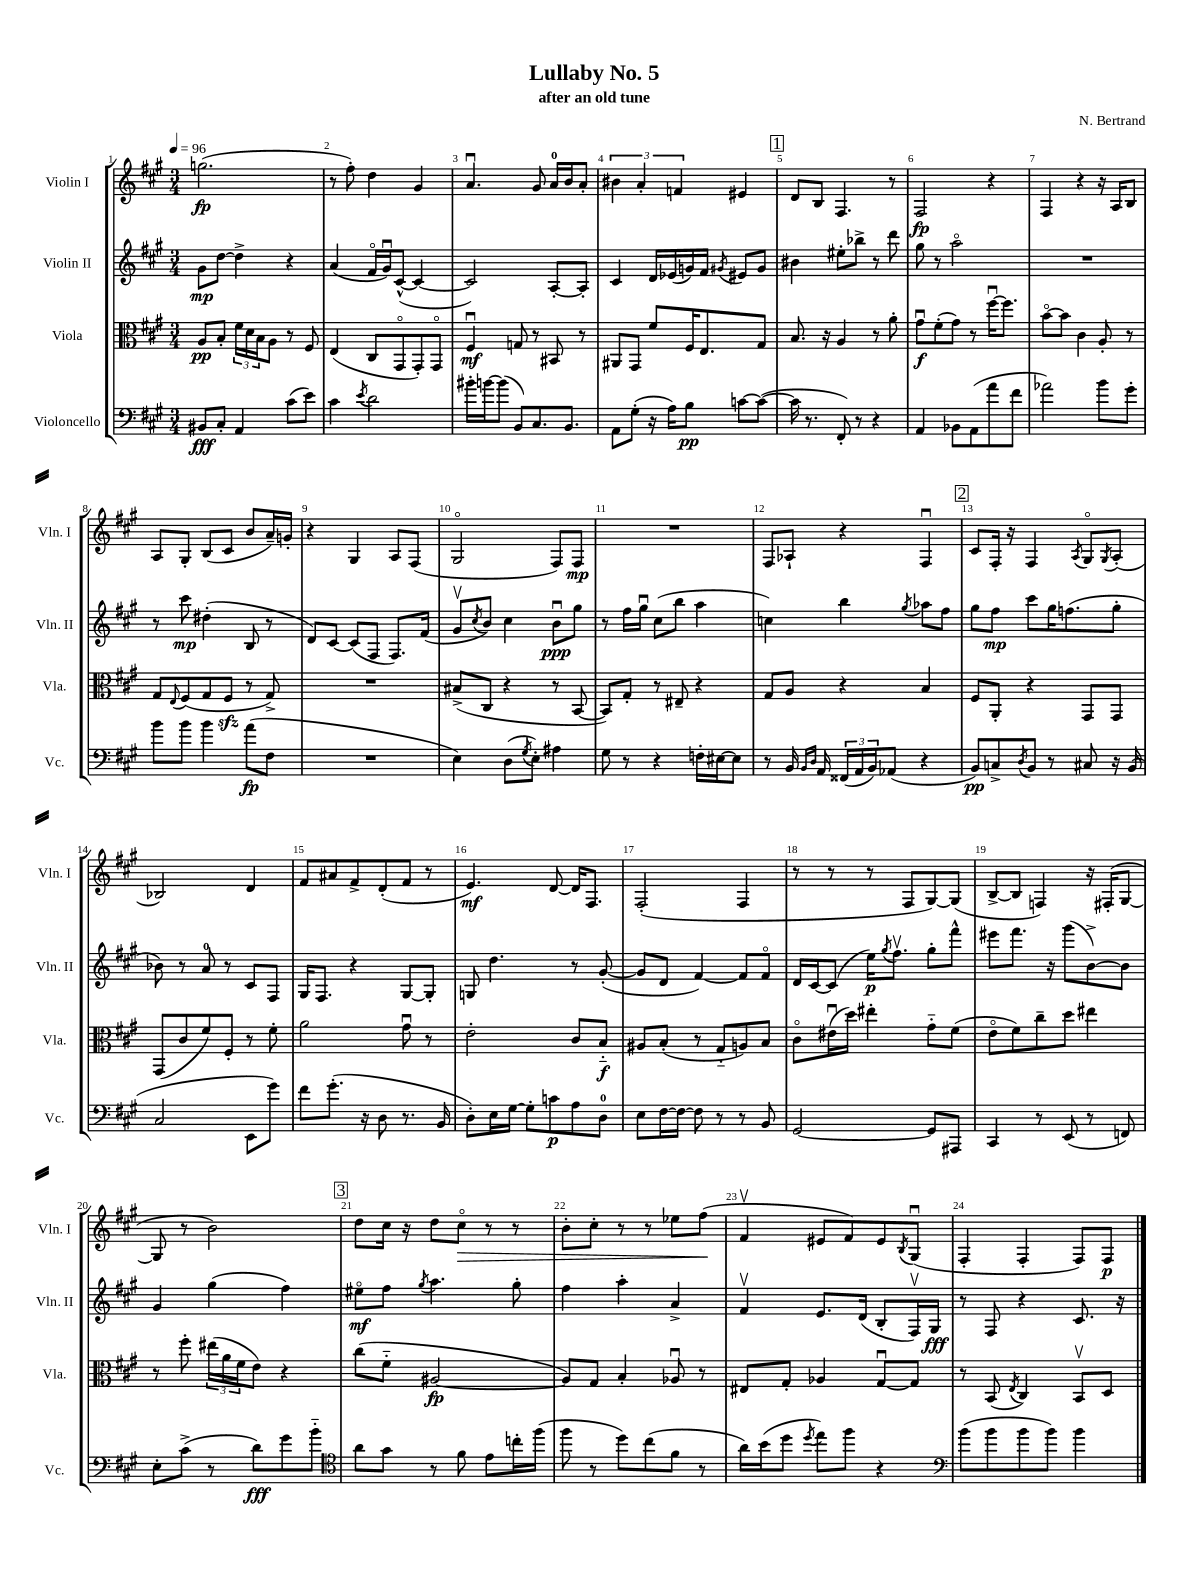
\header { title = "Lullaby No. 5" composer = "N. Bertrand" subtitle = "after an old tune" }
<<
\new StaffGroup <<
\new Staff = "s0" \with { instrumentName = "Violin I" shortInstrumentName = "Vln. I" } {
    \clef treble \key a \major \numericTimeSignature \time 3/4 \tempo 4 = 96
    g''2.\fp( |
    r8 fis''8-.) d''4 gis'4 |
    a'4.\downbow gis'8 a'16-0 b'16 a'8-. |
    \tuplet 3/2 { bis'4 a'4-. f'4 } eis'4 |
    \mark \markup { \box "1" } d'8 b8 fis4. r8 |
    fis2\fp r4 |
    fis4 r4 r16 a16 b8 |
    a8 gis8-. b8( cis'8 b'8 a'16--) g'16-. |
    r4 gis4 a8 fis8( |
    gis2\flageolet fis8) fis8\mp |
    R2. |
    fis8 aes8-! r4 fis4\downbow |
    \mark \markup { \box "2" } cis'8 fis16-. r16 fis4 \acciaccatura { a8 } gis8\flageolet \acciaccatura { gis8 } a8-.( |
    bes2) d'4 |
    fis'8 ais'8 fis'8-> d'8-.( fis'8 r8 |
    e'4.\mf) d'8~ d'16 fis8. |
    fis2-.( fis4 |
    r8 r8 r8 fis8 gis8~) gis8( |
    b8~-> b8 f4) r16 fis16-.( gis8~ |
    gis8 r8 b'2) |
    \mark \markup { \box "3" } d''8 cis''16 r16 d''8 cis''8\flageolet\> r8 r8 |
    b'8-. cis''8-. r8 r8 ees''8 fis''8\!( |
    fis'4\upbow eis'8 fis'8) eis'8 \acciaccatura { b8 } gis8\downbow( |
    fis4-. fis4-. fis8) fis8\p \bar "|." |
}
\new Staff = "s1" \with { instrumentName = "Violin II" shortInstrumentName = "Vln. II" } {
    \clef treble \key a \major \numericTimeSignature \time 3/4
    gis'8\mp d''8~ d''4-> r4 |
    a'4( fis'16\flageolet gis'16\downbow) cis'8~-^( cis'4~ |
    cis'2) a8~-. a8-. |
    cis'4 d'16 ees'16( g'16) fis'16 \acciaccatura { gis'8 } eis'8 gis'8 |
    \mark \markup { \box "1" } bis'4 eis''8-. bes''8-> r8 d'''8 |
    gis''8 r8 a''2\flageolet |
    R2. |
    r8 cis'''8\mp dis''4-.( b8 r8 |
    d'8) cis'8~ cis'8( fis8 fis8.) fis'16( |
    gis'8\upbow \acciaccatura { cis''8 } b'8) cis''4 b'8\downbow\ppp gis''8 |
    r8 fis''16 gis''16\downbow cis''8( b''8 a''4 |
    c''4) b''4 \acciaccatura { gis''8 } aes''8 fis''8 |
    \mark \markup { \box "2" } gis''8 fis''8\mp cis'''8 gis''16 f''8.( gis''8-. |
    bes'8) r8 a'8-0 r8 cis'8 fis8 |
    gis16 fis8. r4 gis8~ gis8-. |
    g8 d''4. r8 gis'8~-.( |
    gis'8 d'8 fis'4~) fis'8 fis'8\flageolet |
    d'16 cis'16~ cis'8( e''16\p) \acciaccatura { gis''8 } fis''8.\upbow gis''8-. fis'''8-^ |
    eis'''8 fis'''8. r16 gis'''8( b'8~->) b'8 |
    gis'4 gis''4( fis''4) |
    \mark \markup { \box "3" } eis''8\flageolet\mf fis''8 \acciaccatura { gis''8 } a''4. gis''8-. |
    fis''4 a''4-. a'4-> |
    fis'4\upbow e'8. d'16( b8-. fis16\upbow) gis16\fff |
    r8 fis8 r4 cis'8. r16 \bar "|." |
}
\new Staff = "s2" \with { instrumentName = "Viola" shortInstrumentName = "Vla." } {
    \clef alto \key a \major \numericTimeSignature \time 3/4
    a8\pp b8-. \tuplet 3/2 { fis'16 d'16 b16 } a8 r8 fis8 |
    e4( cis8 gis,8\flageolet gis,8-.) gis,8\flageolet |
    fis4\downbow\mf g8 r8 bis,8 r8 |
    ais,8 gis,8 fis'8 fis16 e8. gis8 |
    \mark \markup { \box "1" } b8. r16 a4 r8 a'8-. |
    gis'8\downbow\f fis'8-.( gis'8) r8 fis''16~\downbow fis''8. |
    b'8~\flageolet b'8 cis'4 a8-. r8 |
    gis8 \appoggiatura { e8 } fis8( gis8 fis8\sfz r8 gis8->) |
    R2. |
    bis8->( cis8 r4 r8 b,8~ |
    b,8) gis8-. r8 eis8-- r4 |
    gis8 a8 r4 b4 |
    \mark \markup { \box "2" } fis8 a,8-. r4 gis,8 gis,8 |
    gis,8( cis'8 fis'8) fis8-. r8 fis'8-. |
    a'2 gis'8\downbow r8 |
    e'2-. cis'8 b8-_\f |
    ais8 b8-.( r8 gis8-_ a8) b8 |
    cis'8\flageolet eis'16\downbow( d''16) eis''4-. gis'8-_ fis'8( |
    e'8\flageolet fis'8) cis''8-- d''8 eis''4 |
    r8 fis''8-. \tuplet 3/2 { eis''16( a'16 fis'16 } e'8) r4 |
    \mark \markup { \box "3" } cis''8( fis'8-_ ais2~\fp |
    ais8) gis8 b4-. aes8\downbow r8 |
    eis8 gis8-. aes4 gis8~\downbow gis8 |
    r8 b,8( \acciaccatura { e8 } cis4) b,8\upbow d8 \bar "|." |
}
\new Staff = "s3" \with { instrumentName = "Violoncello" shortInstrumentName = "Vc." } {
    \clef bass \key a \major \numericTimeSignature \time 3/4
    bis,8\fff cis8-. a,4 cis'8( e'8) |
    cis'4 \acciaccatura { e'8 } d'2 |
    bis'16-. b'16~ b'8( b,8) cis8. b,8. |
    a,8 gis8-.( r16 a16) b8\pp c'8~ c'8~( |
    \mark \markup { \box "1" } c'16 r8. fis,8-.) r8 r4 |
    a,4 bes,8 a,8( a'8 fis'8 |
    aes'2) b'8 gis'8-. |
    b'8 b'8 b'4 a'8\fp( fis8 |
    R2. |
    e4) d8( \acciaccatura { gis8 } e8-.) ais4 |
    gis8 r8 r4 f16-. eis16~ eis8 |
    r8 b,16 \grace { b,16 d16 } a,16 \tuplet 3/2 { fisis,16( a,16 b,16) } aes,8( r4 |
    \mark \markup { \box "2" } b,8\pp) c8-> \acciaccatura { d8 } b,8 r8 cis8 r16 b,16( |
    cis2 e,8 gis'8) |
    fis'8 gis'8.-.( r16 d8 r8. b,16 |
    d8-.) e16 gis16~ gis8-. c'8\p a8 d8-0 |
    e8 fis16~ fis16~ fis8 r8 r8 b,8 |
    gis,2~ gis,8 ais,,8 |
    cis,4 r8 e,8( r8 f,8) |
    e8-. cis'8->( r8 d'8\fff) gis'8 b'8-_ |
    \mark \markup { \box "3" } \clef tenor a'8 gis'8 r8 fis'8 e'8 c''16-. fis''16( |
    fis''8 r8 d''8) cis''8( fis'8 r8 |
    a'16) b'16( d''8 \acciaccatura { d''8 } e''8) fis''8 r4 |
    \clef bass b'8( b'8 b'8 b'8) b'4 \bar "|." |
}
>>
>>
\layout { \context { \Score \override BarNumber.break-visibility = ##(#f #t #t) barNumberVisibility = #all-bar-numbers-visible } }
